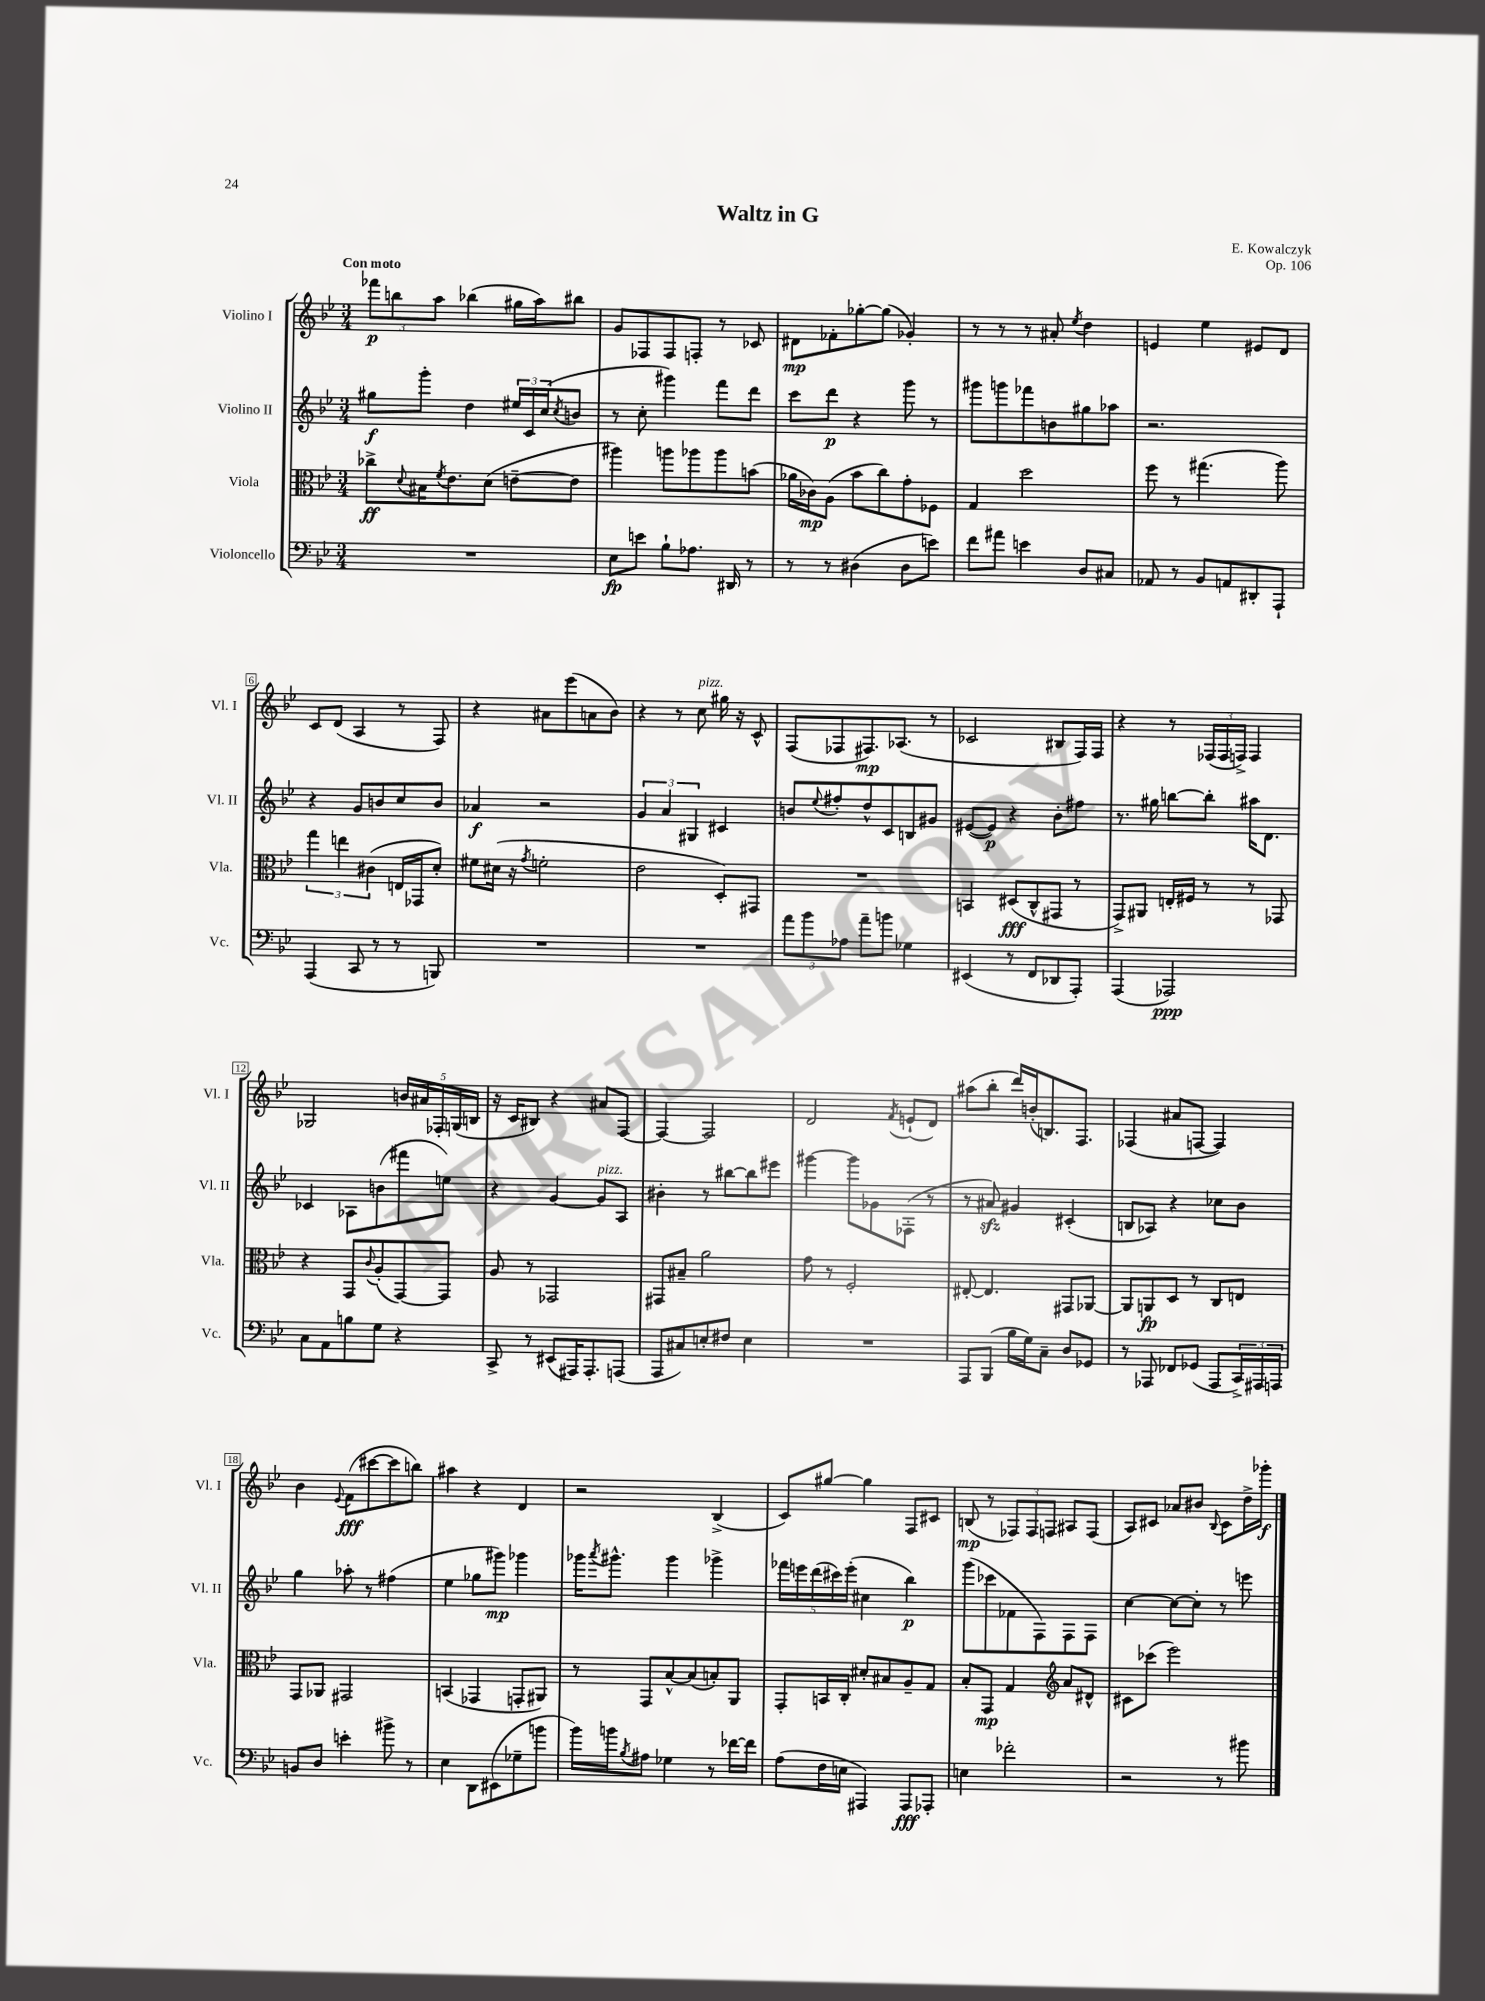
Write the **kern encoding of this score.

**kern	**kern	**kern	**kern
*staff4	*staff3	*staff2	*staff1
*clefF4	*clefC3	*clefG2	*clefG2
*k[b-e-]	*k[b-e-]	*k[b-e-]	*k[b-e-]
*M3/4	*M3/4	*M3/4	*M3/4
2.r	8cc-^	8gg#	12fff-
.	.	.	12bb
.	8qqd	.	.
.	16B#	8ggg'	.
.	.	.	12aa
.	8qf	.	.
.	8.e-	.	.
.	.	4dd	(4bb-
.	(8d	.	.
.	[8e~	24ee#	16gg#
.	.	24c	.
.	.	.	16aa)
.	.	(24cc	.
.	.	8qcc	.
.	8e]	8b	8bb#
=	=	=	=
8E-	4aa#)	8r	8g
8e	.	8cc'	8F-
8B-`	8aa	4ggg#)	8F-
8.A-	8aa-	.	8F'
.	8aa-	8fff	8r
16DD#	.	.	.
8r	(8b	8ddd	8c-
=	=	=	=
8r	16a-	8ccc	8d#
.	16c-)	.	.
8r	(8A	8ddd	8f-'
(4D#	8b-	4r	[8gg-'
.	8cc)	.	(8gg-]
8D#	8g'	8ggg	4g-')
8e)	8F-	8r	.
=	=	=	=
8f	4G	8ggg#	8r
8a#	.	8ggg	8r
4e	2dd	8fff-	8r
.	.	8b	8a#'
.	.	.	8qee-
8D	.	8gg#	4dd
8C#	.	8aa-	.
=	=	=	=
8AA-	8ff	2.r	4e
8r	8r	.	.
8BB-	(4.gg#	.	4ee-
8AA	.	.	.
8DD#'	.	.	8e#
8AAA`	8aa)	.	8d
=	=	=	=
(4AAA	6gg	4r	8c
.	.	.	(8d
.	6ee	.	.
8CC	.	8g	4A
.	(6c#	.	.
8r	.	8b	.
8r	16E	8cc	8r
.	16GG-	.	.
8BBB)	8d')	8b	8F)
=	=	=	=
2.r	8f#	4a-	4r
.	(16d#	.	.
.	16r	.	.
.	8qg	.	.
.	2f'	2r	8a#
.	.	.	(8eee-
.	.	.	8a
.	.	.	8b-)
=	=	=	=
2.r	2e-	6g	4r
.	.	6a	.
.	.	.	8r
.	.	6G#	.
.	.	.	8cc
.	8D')	4c#	16gg#
.	.	.	16r
.	8GG#	.	8c^^
=	=	=	=
12a	2.r	8b	(8F
12b-	.	.	.
.	.	8qqee-	.
.	.	8ff#'	8F-
12A-	.	.	.
8a~	.	8dd^^	8.F#)
8b	.	8c	.
.	.	.	(8.A-
4G-	.	8B	.
.	.	8g#	8r
=	=	=	=
(4EE#	4BB	([8e#	2c-
.	.	8e#])	.
8r	(8D#	4r	.
8FF	8C^^	.	.
8DD-	8GG#	8b-'	8B#
8AAA')	8r	8ff#	16F)
.	.	.	16F
=	=	=	=
(4AAA	8GG^)	8.r	4r
.	8AA#	.	.
.	.	16gg#	.
2AAA-)	16E'	[8bb	8r
.	16F#	.	.
.	8r	8bb']	(24F-
.	.	.	24F-
.	.	.	24F^)
.	8r	16aa#	4F
.	.	8.d	.
.	8GG-	.	.
=	=	=	=
8C	4r	4c-	2G-
8AA	.	.	.
8B	8GG	8A-	.
.	8qqc	.	.
8G	(8A'	(8b	.
4r	[8GG)	8fff#	20b
.	.	.	20a#
.	.	.	20F-'
.	8GG]	8ee)	.
.	.	.	(20G
.	.	.	20B
=	=	=	=
8CC^	8A	4r	16r
.	.	.	16c
8r	8r	.	8B#)
(8EE#	2GG-	[4g	4r
16AAA#)	.	.	.
8.AAA#'	.	.	.
.	.	8g]	8a#
(8AAA	.	8A	[8F
=	=	=	=
8AAA	8GG#	4b#'	4F_
8C#)	8B#~	.	.
8E'	2a	8r	2F]
8F#	.	[8bb#	.
4E	.	8bb#]	.
.	.	8eee#	.
=	=	=	=
2.r	8g	[4ggg#	2d
.	8r	.	.
.	2F'	8ggg#]	.
.	.	8g-	.
.	.	.	8qf
.	.	(8F-'	(8e`
.	.	8r	8d)
=	=	=	=
8AAA	[8E#'	8r	(8aa#
(8BBB-	4.E#]	8a#)	8bb-'
16B-	.	4g#	16ddd)
16G)	.	.	(16b'
8C~	.	.	8.B)
8D	8GG#	(4c#'	.
.	.	.	8.F
8GG-	[8AA-	.	.
=	=	=	=
8r	8AA-]	8B	(4F-
8AAA-	8AA	8A-)	.
8FF-	8D	4r	8a#
(8GG-	8r	.	[8F
8AAA-	8C	8cc-	4F])
24CC^)	8E	8b-	.
24AAA#	.	.	.
24AAA	.	.	.
=	=	=	=
8BB	8GG	4gg	4b-
8D	8AA-	.	.
.	.	.	8qqe-
4e'	2GG#	8aa-'	(8f
.	.	8r	[8ccc#
8b#^	.	(4ff#	8ccc#]
8r	.	.	8bb)
=	=	=	=
4E-	(4BB	4ee-	4aa#
8DD	4GG-	8gg-	4r
(8EE#	.	8ggg#)	.
8G-~	8GG'	4ggg-	4d
8b	8AA#)	.	.
=	=	=	=
16b-)	8r	16ggg-	2r
.	.	8qaaa	.
16b	.	8.ggg#^^	.
8qB-	.	.	.
8A#	8GG	.	.
4G-	[8B-^^	4ggg#	.
.	(8B-]	.	.
8r	8B')	4ggg-^	(4B-^
[16f-	8AA	.	.
16f-]	.	.	.
=	=	=	=
(8A	8GG'	20fff-	8c)
.	.	20eee	.
.	.	(20ddd	.
16F	16BB	.	[8gg#
.	.	20ccc#)	.
16E	16C'	.	.
.	.	(20eee'	.
4AAA#)	8d#'	4cc#	4gg#]
.	8B#	.	.
8AAA#	8A~	4bb-)	8F
8AAA-'	8G	.	8c#
=	=	=	=
4E	8B-'	(8ggg	(8B
.	8GG	8ccc-	8r
2f-'	4G	8f-	12F-)
.	.	.	12F-
.	.	8F)	.
.	.	.	12F
*	*clefG2	*	*
.	8a	8F	8A#
.	8d#^^	8F	(8F
=	=	=	=
2r	8c#	[4cc	8A)
.	(8ccc-	.	8c#
.	2eee-)	8cc_	8a-
.	.	8cc']	8b#
.	.	.	8qqB-
8r	.	8r	8c#
8b#	.	8eee	16dd^
.	.	.	16ggg-'
==	==	==	==
*-	*-	*-	*-
